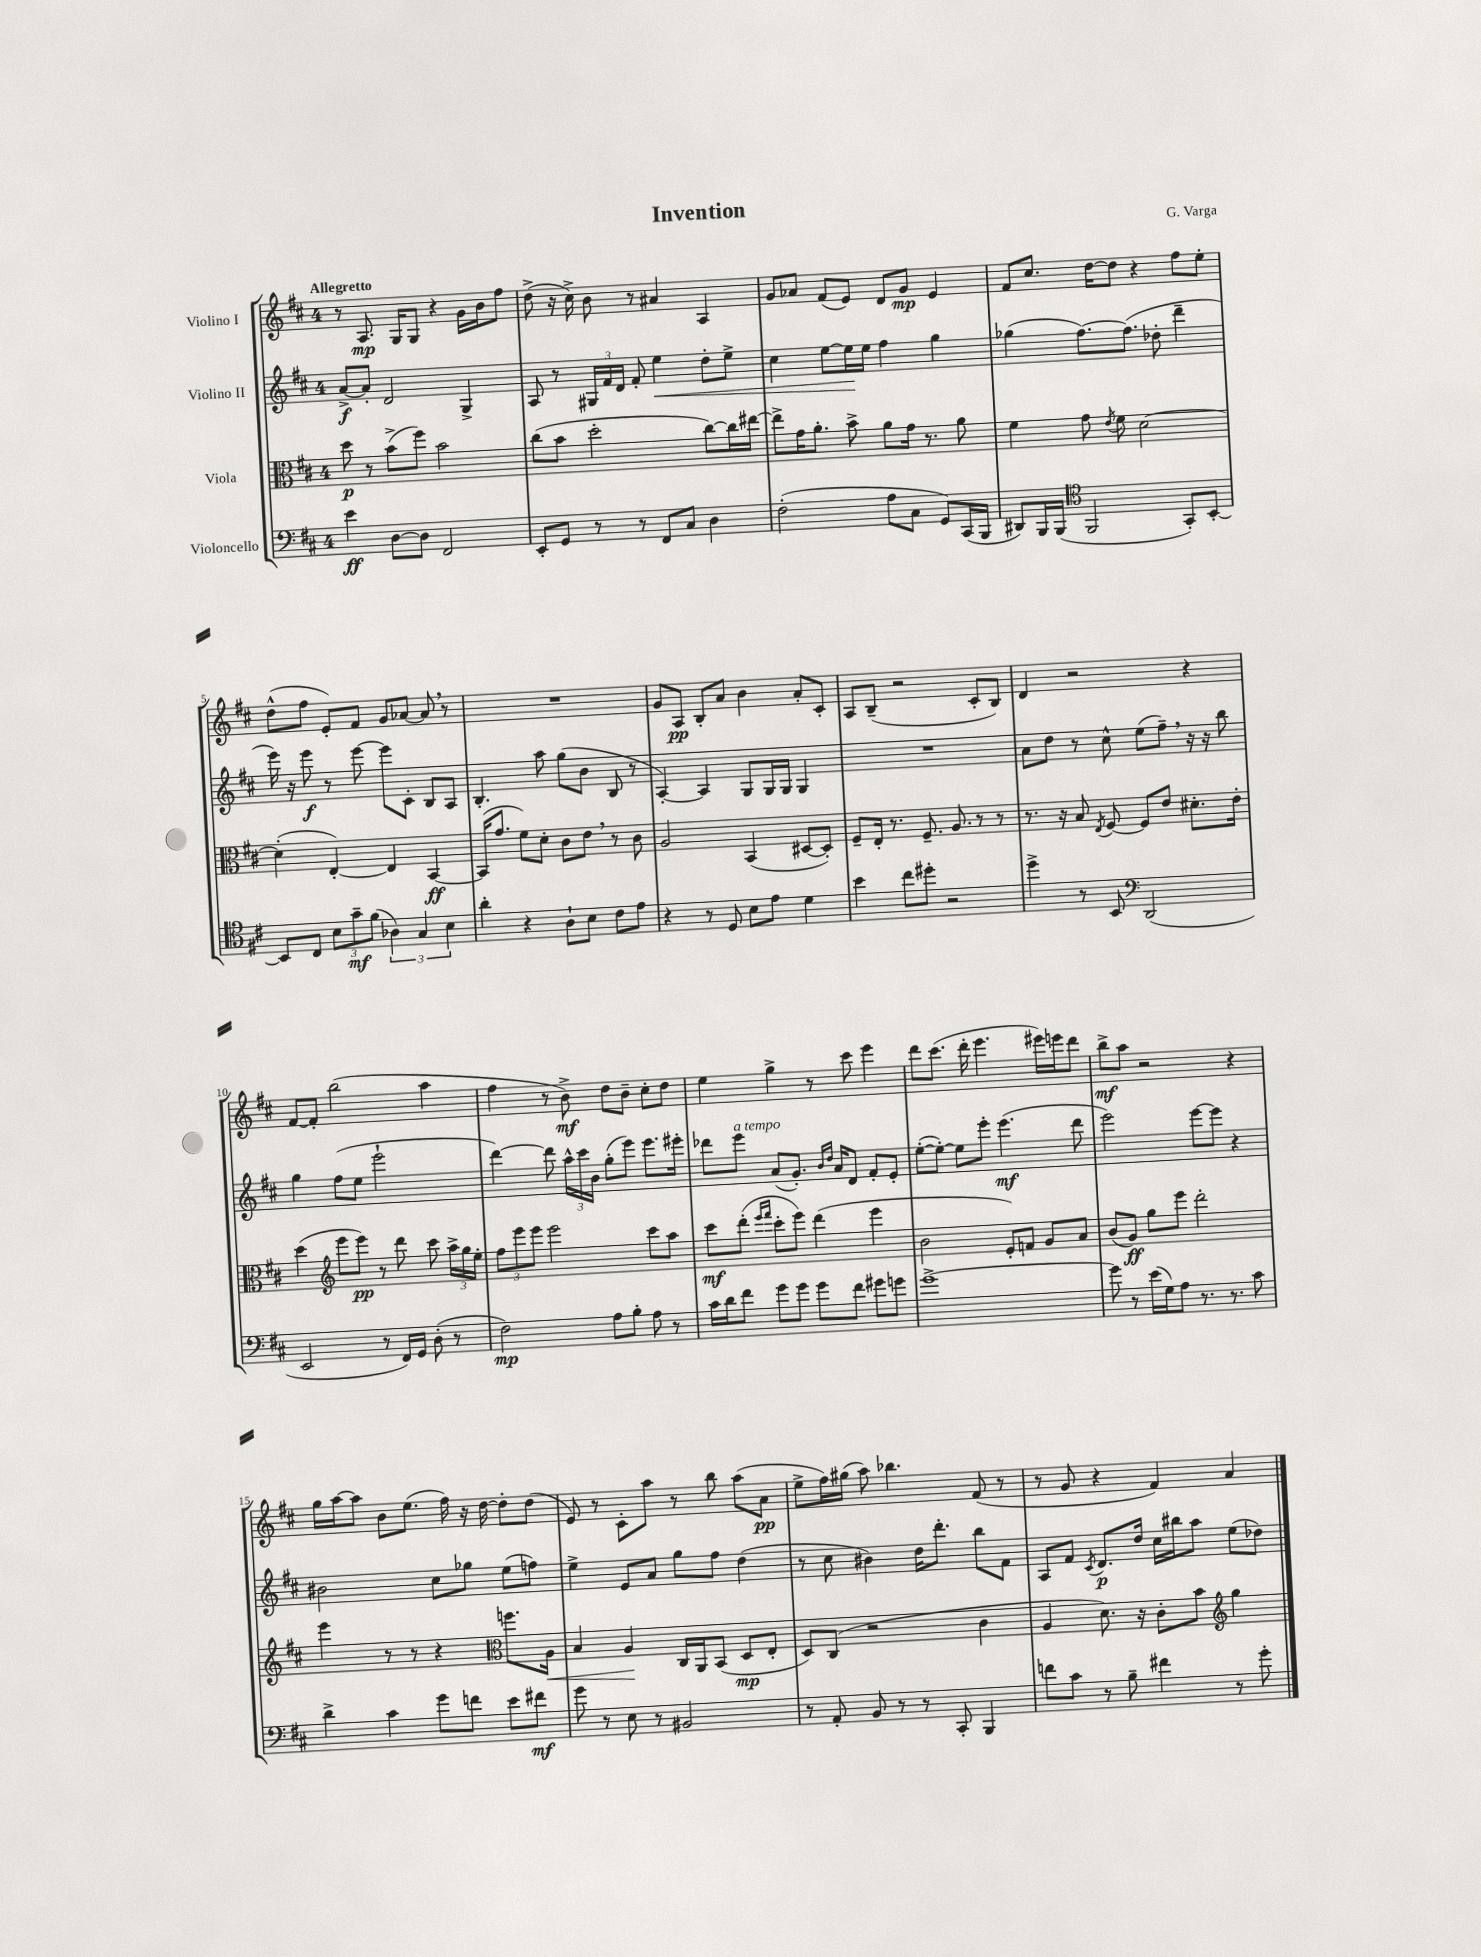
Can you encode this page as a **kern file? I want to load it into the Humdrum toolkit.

**kern	**dynam	**kern	**dynam	**kern	**dynam	**kern	**dynam
*part4	*part4	*part3	*part3	*part2	*part2	*part1	*part1
*staff4	*staff4	*staff3	*staff3	*staff2	*staff2	*staff1	*staff1
*I"Violoncello	*	*I"Viola	*	*I"Violino II	*	*I"Violino I	*
*clefF4	*	*clefC3	*	*clefG2	*	*clefG2	*
*k[f#c#]	*	*k[f#c#]	*	*k[f#c#]	*	*k[f#c#]	*
*M4/4	*	*M4/4	*	*M4/4	*	*M4/4	*
=1	=1	=1	=1	=1	=1	=1	=1
!	!	!	!	!	!	!LO:TX:a:B:t=Allegretto	!
4e\	ff	8dd\	p	[8a^/L	f	8r	.
.	.	8r	.	8a'/J]	.	8.A/	mp
[8D\L	.	(8b^\L	.	2d/	.	.	.
.	.	.	.	.	.	16G/KL	.
8D\J]	.	8ff#\J)	.	.	.	8G/J	.
2FF#/	.	2b\	.	.	.	4r	.
.	.	.	.	4G^/	.	16g\LL	.
.	.	.	.	.	.	16b\J	.
.	.	.	.	.	.	8ff#\J	.
=2	=2	=2	=2	=2	=2	=2	=2
8EE'/L	.	(8cc#\L	.	8A/	.	(8dd^\	.
8GG/J	.	8b\J	.	8r	.	16r	.
.	.	.	.	.	.	16cc#^\)	.
8r	.	2dd'\	.	24G#X/LL	.	8b\	.
.	.	.	.	24f#/	.	.	.
.	.	.	.	24d/JJ	.	.	.
8r	.	.	.	8f#'/	.	8r	.
!	!	!	!	!	!LO:HP:b	!	!
8FF#/L	.	.	.	4ee\	<	4a#X/	.
8C#/J	.	.	.	.	.	.	.
4D\	.	[8cc#\L)	.	8dd'\L	.	4A/	.
.	.	16cc#\L]	.	8ee^\J	.	.	.
.	.	[16ee#X\JJ	.	.	.	.	.
=3	=3	=3	=3	=3	=3	=3	=3
(2F#'\	.	8ee#^\L]	.	4cc#\	.	8g/L	.
.	.	16g\K	.	.	.	8a-X/J	.
.	.	8.a'\J	.	.	.	.	.
.	.	.	.	[8ee\L	.	(8f#/L	.
.	.	8b^\	.	16ee\L]	.	8e/J)	.
.	.	.	.	16ee\JJ	[	.	.
8A\L	.	8a\L	.	4ff#\	.	8d/L	.
8C#\J	.	16g\Jk	.	.	.	8g/J	mp
.	.	8.r	.	.	.	.	.
8GG/L)	.	.	.	4gg\	.	4e/	.
(16CC#/L	.	8a\	.	.	.	.	.
16BBB/JJ	.	.	.	.	.	.	.
=4	=4	=4	=4	=4	=4	=4	=4
8DD#X/L)	.	4f#\	.	(4gg-X\	.	8f#/L	.
16BBB/L	.	.	.	.	.	8.cc#/J	.
(16BBB/JJ	.	.	.	.	.	.	.
*clefC4	*	*	*	*	*	*	*
2FF#/	.	8g\	.	[8.ff#\L)	.	.	.
.	.	.	.	.	.	[16dd\KL	.
.	.	8qe/	.	.	.	.	.
.	.	8f#\	.	.	.	8dd\J]	.
.	.	.	.	(8.ff#\J]	.	.	.
.	.	[2d\	.	.	.	4r	.
.	.	.	.	8dd-X'\	.	.	.
8GG'/L)	.	.	.	4ddd~\	.	8ff#\L	.
[8BB'/J	.	.	.	.	.	8ee'\J	.
!!LO:LB:g=z
=5	=5	=5	=5	=5	=5	=5	=5
8BB/L]	.	(4d'\]	.	16eee\)	.	(8dd^^\L	.
.	.	.	.	16r	.	.	.
8C#/J	.	.	.	8eee\	f	8ff#\J	.
12B\L	.	[4E'/)	.	8r	.	8e'/L)	.
12g~\	mf	.	.	.	.	.	.
.	.	.	.	[8eee\	.	8f#/J	.
(12f#\J	.	.	.	.	.	.	.
6A-X\)	.	4E/]	.	8eee\L]	.	8g/L	.
.	.	.	.	8c#'\J	.	[8a-X/J	.
6G/	.	.	.	.	.	.	.
.	.	[4BB/	ff	8B/L	.	8a-,/]	.
6B\	.	.	.	.	.	.	.
.	.	.	.	8A/J	.	8r	.
=6	=6	=6	=6	=6	=6	=6	=6
4a'\	.	(16BB/KL]	.	4.B'/	.	1r	.
.	.	8.g/J	.	.	.	.	.
4r	.	8f#\L)	.	.	.	.	.
.	.	8d'\J	.	8aa\	.	.	.
8A`\L	.	8c#\L	.	(8gg\L	.	.	.
8B\J	.	8e,\J	.	8b\J	.	.	.
8c#\L	.	8r	.	8B/	.	.	.
8e\J	.	8c#\	.	8r	.	.	.
=7	=7	=7	=7	=7	=7	=7	=7
4r	.	2A/	.	[4A'/)	.	8g/L	.
.	.	.	.	.	.	8A/J	pp
8r	.	.	.	4A/]	.	8B'/L	.
8D/	.	.	.	.	.	8a/J	.
8B\L	.	(4BB/	.	8G/L	.	4b\	.
8e\J	.	.	.	16G/L	.	.	.
.	.	.	.	16G/JJ	.	.	.
4d\	.	[8D#X/L	.	4G/	.	8a'/L	.
.	.	8D#'/J])	.	.	.	8c#'/J	.
=8	=8	=8	=8	=8	=8	=8	=8
4b\	.	8F#~/L	.	1r	.	8A/L	.
.	.	16E'/Jk	.	.	.	(8B~/J	.
.	.	8.r	.	.	.	.	.
8cc#\L	.	.	.	.	.	2r	.
8dd#X'\J	.	8.F#~/	.	.	.	.	.
2r	.	.	.	.	.	.	.
.	.	8.A/	.	.	.	.	.
.	.	8r	.	.	.	8c#'/L	.
.	.	8r	.	.	.	8B/J)	.
=9	=9	=9	=9	=9	=9	=9	=9
4dd^\	.	8.r	.	8a\L	.	4d/	.
.	.	.	.	8dd\J	.	.	.
.	.	16r	.	.	.	.	.
8r	.	8B/	.	8r	.	2r	.
.	.	8qE/	.	.	.	.	.
8BB/	.	[8F#/	.	8cc#^^\	.	.	.
*clefF4	*	*	*	*	*	*	*
(2DD/	.	8F#/L]	.	(8ee\L	.	.	.
.	.	8e/J	.	8ff#~,\J)	.	.	.
.	.	8.d#X'\L	.	16r	.	4r	.
.	.	.	.	16r	.	.	.
.	.	.	.	8bb\	.	.	.
.	.	16e'\Jk	.	.	.	.	.
!!LO:LB:g=z
=10	=10	=10	=10	=10	=10	=10	=10
2EE/	.	(4dd\	.	4gg\	.	[8f#/L	.
.	.	.	.	.	.	8f#'/J]	.
*	*	*clefG2	*	*	*	*	*
.	.	8eee\L	.	(8ff#\L	.	(2bb\	.
.	.	8eee\J)	pp	8ee\J	.	.	.
8r	.	8r	.	2eee`\	.	.	.
16FF#/LL)	.	8ddd\	.	.	.	.	.
16GG/JJ	.	.	.	.	.	.	.
(8D'\	.	8ccc#\	.	.	.	4aa\	.
8r	.	24aa^\LL	.	.	.	.	.
.	.	24gg\	.	.	.	.	.
.	.	24ee'\JJ	.	.	.	.	.
=11	=11	=11	=11	=11	=11	=11	=11
2F#\)	mp	12ff#\L	.	[4ddd\)	.	4ff#\	.
.	.	12eee\	.	.	.	.	.
.	.	12eee\J	.	.	.	.	.
.	.	2eee\	.	8ddd\]	.	8r	.
.	.	.	.	24aa^^\LL	.	8b^\)	mf
.	.	.	.	24ccc#\	.	.	.
.	.	.	.	24b\JJ	.	.	.
8A\L	.	.	.	(8gg'\L	.	8dd\L	.
8B'\J	.	.	.	8eee\J)	.	8b~\J	.
8A\	.	8ccc#\L	.	8.eee\L	.	8cc#'\L	.
8r	.	8aa\J	.	.	.	8dd\J	.
.	.	.	.	16eee#X'\Jk	.	.	.
=12	=12	=12	=12	=12	=12	=12	=12
16c#\LL	.	8ccc#\L	mf	8ddd-X\L	.	4ee\	.
16d\J	.	.	.	.	.	.	.
!	!	!	!	!LO:TX:a:i:t=a tempo	!	!	!
8f#\J	.	(8ddd'\J	.	8eee\J	.	.	.
.	.	16qqeee/LL	.	.	.	.	.
.	.	16qqfff#/JJ	.	.	.	.	.
8g\L	.	8ccc#'\L	.	(8a/L	.	4gg^\	.
8g\J	.	8eee\J)	.	8.g'/J)	.	.	.
8g\L	.	(4ddd\	.	.	.	8r	.
.	.	.	.	16qqb/LL	.	.	.
.	.	.	.	16qqdd/JJ	.	.	.
.	.	.	.	16a/KL	.	.	.
8f#\J	.	.	.	8d/J	.	8ccc#\	.
8g#X\L	.	4eee\	.	8f#'/L	.	4eee\	.
8gn\J	.	.	.	8e'/J	.	.	.
=13	=13	=13	=13	=13	=13	=13	=13
[1g^	.	2b\	.	([8ee'\L	.	8ddd\L	.
.	.	.	.	8ee'\J_)	.	(8.ccc#\J	.
.	.	.	.	8ee\L]	.	.	.
.	.	.	.	.	.	16ddd'\	.
.	.	.	.	8eee'\J	.	4.eee\	.
.	.	8e'/L)	.	(4.eee\	mf	.	.
.	.	8fn/J	.	.	.	.	.
.	.	8g/L	.	.	.	16eee#X\LL)	.
.	.	.	.	.	.	16eeen\J	.
.	.	8a/J	.	8ddd\	.	8ddd\J	.
=14	=14	=14	=14	=14	=14	=14	=14
8g\]	.	(8b/L	.	2eee\)	.	8bb^\L	mf
8r	.	8g/J)	ff	.	.	8aa\J	.
(16e\LL	.	8gg\L	.	.	.	2r	.
16G\J)	.	.	.	.	.	.	.
8A\J	.	8eee\J	.	.	.	.	.
8.r	.	2ddd'\	.	[8eee\L	.	.	.
.	.	.	.	8eee\J]	.	.	.
8.r	.	.	.	.	.	.	.
.	.	.	.	4r	.	4r	.
8c#\	.	.	.	.	.	.	.
!!LO:LB:g=z
=15	=15	=15	=15	=15	=15	=15	=15
4d^\	.	4eee\	.	2b#X\	.	16gg\LL	.
.	.	.	.	.	.	[16aa\J	.
.	.	.	.	.	.	8aa\J]	.
4c#\	.	8r	.	.	.	8b\L	.
.	.	8r	.	.	.	(8.ee\J	.
8g\L	.	4r	.	8cc#\L	.	.	.
.	.	.	.	.	.	16ff#\)	.
8fn\J	.	.	.	8gg-X\J	.	16r	.
.	.	.	.	.	.	[16dd\	.
*	*	*clefC3	*	*	*	*	*
8e\L	.	8.ffn\L	.	(8ee\L	.	8dd'\L]	.
8f#X\J	mf	.	.	8ffn\J)	.	(8dd\J	.
!	!	!	!LO:HP:b	!	!	!	!
.	.	16A\Jk	<	.	.	.	.
=16	=16	=16	=16	=16	=16	=16	=16
8g\	.	4B/	.	4ee^\	.	8e/)	.
8r	.	.	.	.	.	8r	.
8E\	.	4A/	.	8e/L	.	8c#'\L	.
8r	.	.	.	8a/J	.	8aa\J	.
2BB#X/	.	16C#/LL	[	8gg\L	.	8r	.
.	.	16AA/J	.	.	.	.	.
.	.	(8BB/J	.	8ff#\J	.	8bb\	.
.	.	8D/L	mp	(4dd\	.	(8aa\L	.
.	.	8E'/J	.	.	.	8a\J	pp
=17	=17	=17	=17	=17	=17	=17	=17
8r	.	8D/L)	.	8r	.	8ee^\L	.
8AA'/	.	(8C#/J	.	8cc#\	.	16ff#\L)	.
.	.	.	.	.	.	(16gg#X\JJ	.
8BB/	.	2r	.	4b#X\)	.	8aa\)	.
8r	.	.	.	.	.	4.bb-X\	.
8r	.	.	.	16dd\KL	.	.	.
.	.	.	.	8.ddd'\J	.	.	.
8CC#'/	.	.	.	.	.	.	.
4BBB/	.	4c#\	.	8bb\L	.	(8f#/	.
.	.	.	.	8f#\J	.	8r	.
=18	=18	=18	=18	=18	=18	=18	=18
8fn\L	.	4A/	.	8A/L	.	8r	.
8c#\J	.	.	.	8f#/J	.	8g/	.
.	.	.	.	8qc#/	.	.	.
8r	.	8.d\)	.	8.d/L	p	4r	.
8B~\	.	.	.	.	.	.	.
.	.	16r	.	16dd/Jk	.	.	.
4f#X\	.	8c#'\L	.	16cc#\LL	.	4f#/)	.
.	.	.	.	16bb#X\J	.	.	.
.	.	8b\J	.	8aa\J	.	.	.
*	*	*clefG2	*	*	*	*	*
8r	.	4gg\	.	(8ee\L	.	4a/	.
8g'\	.	.	.	8dd-X\J)	.	.	.
==	==	==	==	==	==	==	==
*-	*-	*-	*-	*-	*-	*-	*-
